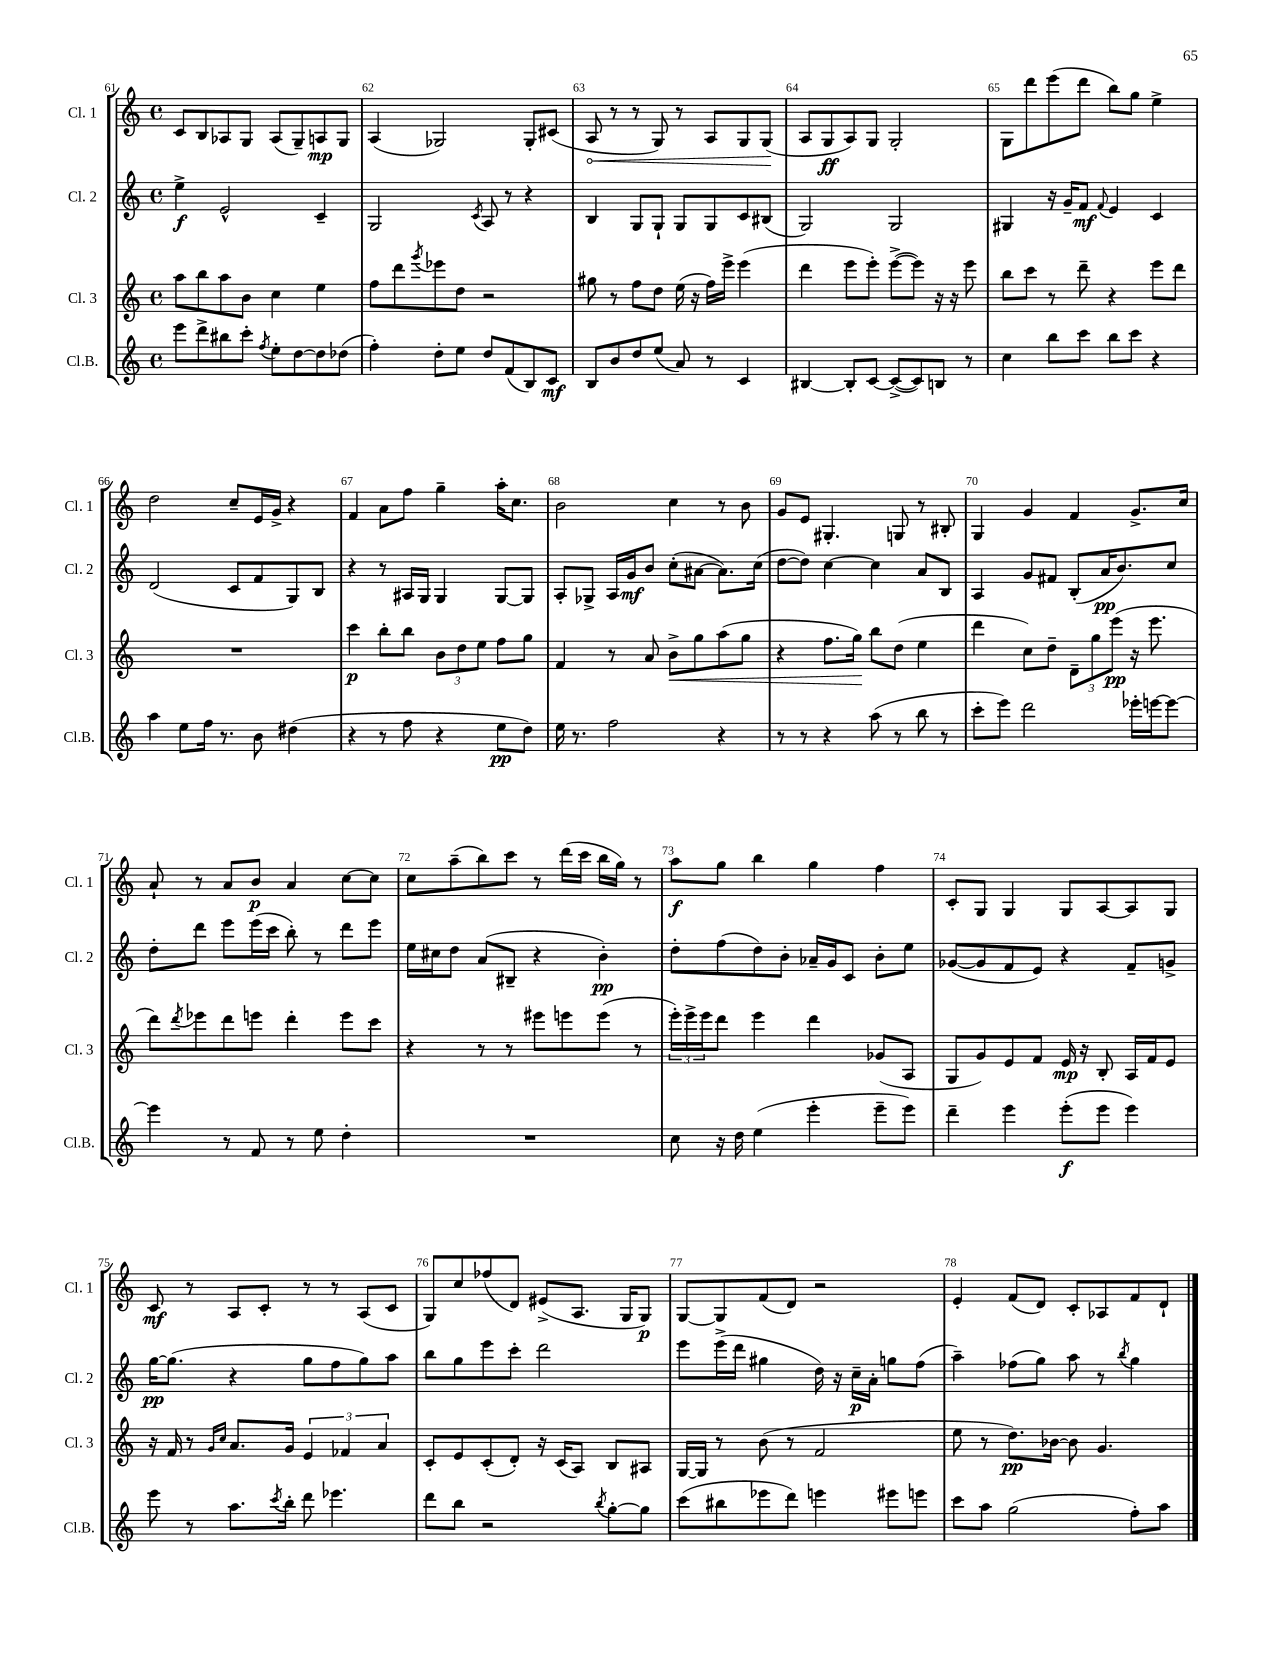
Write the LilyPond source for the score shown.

<<
\new StaffGroup <<
\new Staff = "s0" \with { instrumentName = "Cl. 1" shortInstrumentName = "Cl. 1" } {
    \clef treble \key c \major \defaultTimeSignature \time 4/4
    c'8 b8 aes8 g8 aes8( g8--) a8\mp g8 |
    a4( ges2) ges8-. cis'8( |
    \once \override Hairpin.circled-tip = ##t a8\< r8 r8 g8) r8 a8 g8 g8\!( |
    a8 g8\ff a8) g8 g2-. |
    g8 d'''8 e'''8( d'''8 b''8) g''8 e''4-> |
    d''2 c''8-- e'16 g'16-> r4 |
    f'4 a'8 f''8 g''4-- a''16-. c''8. |
    b'2 c''4 r8 b'8 |
    g'8 e'8 gis4.-. g8 r8 bis8-. |
    g4 g'4 f'4 g'8.-> c''16 |
    a'8-! r8 a'8 b'8\p a'4 c''8~ c''8 |
    c''8 a''8--( b''8) c'''8 r8 d'''16( c'''16 b''16 g''16) r8 |
    a''8\f g''8 b''4 g''4 f''4 |
    c'8-. g8 g4 g8 a8~ a8 g8 |
    c'8\mf r8 a8 c'8-. r8 r8 a8( c'8 |
    g8) c''8 fes''8( d'8) eis'8->( a8. g16 g8\p) |
    g8~ g8 f'8( d'8) r2 |
    e'4-. f'8( d'8) c'8-. aes8 f'8 d'8-! \bar "|." |
}
\new Staff = "s1" \with { instrumentName = "Cl. 2" shortInstrumentName = "Cl. 2" } {
    \clef treble \key c \major \defaultTimeSignature \time 4/4
    e''4->\f e'2-^ c'4-- |
    g2 \acciaccatura { c'8 } a8 r8 r4 |
    b4 g8 g8-! g8 g8 c'8 bis8( |
    g2) g2 |
    gis4 r16 g'16-- f'8\mf \appoggiatura { f'8 } e'4 c'4 |
    d'2( c'8 f'8 g8) b8 |
    r4 r8 ais16 g16 g4 g8~ g8 |
    a8-. ges8-> a16 g'16\mf b'8 c''8-.( ais'8~ ais'8.) c''16( |
    d''8~ d''8) c''4~ c''4 a'8 b8 |
    a4 g'8 fis'8 b8-.( a'16\pp b'8.) c''8 |
    d''8-. d'''8 e'''8 e'''16( c'''16 b''8-.) r8 d'''8 e'''8 |
    e''16 cis''16 d''8 a'8( bis8-- r4 b'4-.\pp) |
    d''8-. f''8( d''8) b'8-. aes'16-- g'16 c'8 b'8-. e''8 |
    ges'8~( ges'8 f'8 e'8) r4 f'8-- g'8-> |
    g''16~\pp g''8.( r4 g''8 f''8 g''8) a''8 |
    b''8 g''8 e'''8 c'''8-. d'''2 |
    e'''8 e'''16->( d'''16 gis''4 d''16) r16 c''16--\p a'16-. g''8 f''8( |
    a''4--) fes''8( g''8) a''8 r8 \acciaccatura { b''8 } g''4 \bar "|." |
}
\new Staff = "s2" \with { instrumentName = "Cl. 3" shortInstrumentName = "Cl. 3" } {
    \clef treble \key c \major \defaultTimeSignature \time 4/4
    a''8 b''8 a''8 b'8 c''4 e''4 |
    f''8 d'''8 \acciaccatura { g'''8 } ees'''8 d''8 r2 |
    gis''8 r8 f''8 d''8 e''16( r16 f''16) e'''16-> e'''4( |
    d'''4 e'''8 e'''8-.) e'''8~->( e'''8) r16 r16 e'''8 |
    b''8 c'''8 r8 d'''8-- r4 e'''8 d'''8 |
    R1 |
    c'''4\p b''8-. b''8 \tuplet 3/2 { b'8 d''8 e''8 } f''8 g''8 |
    f'4 r8 a'8 b'8->\< g''8 a''8( g''8 |
    r4 f''8. g''16\!) b''8 d''8( e''4 |
    d'''4 c''8) d''8-- \tuplet 3/2 { d'8-- g''8 e'''8\pp( } r16 e'''8. |
    d'''8) \acciaccatura { d'''8 } ees'''8 d'''8 e'''8 d'''4-. e'''8 c'''8 |
    r4 r8 r8 eis'''8 e'''8 e'''8( r8 |
    \tuplet 3/2 { e'''16-.) e'''16-> e'''16 } d'''8 e'''4 d'''4 ges'8( a8 |
    g8 g'8) e'8 f'8 e'16\mp r16 b8-. a16 f'16 e'8 |
    r16 f'16 r8 \grace { g'16 c''16 } a'8. g'16 \tuplet 3/2 { e'4 fes'4 a'4 } |
    c'8-. e'8 c'8-.( d'8-.) r16 c'16( a8) b8 ais8 |
    g16~ g16 r8 b'8( r8 f'2 |
    e''8 r8 d''8.\pp) bes'16~ bes'8 g'4. \bar "|." |
}
\new Staff = "s3" \with { instrumentName = "Cl.B." shortInstrumentName = "Cl.B." } {
    \clef treble \key c \major \defaultTimeSignature \time 4/4
    e'''8 d'''8-> bis''8 c'''8-. \acciaccatura { f''8 } e''8-. d''8~ d''8 des''8( |
    f''4-.) d''8-. e''8 d''8 f'8( b8) c'8\mf |
    b8 b'8 d''8 e''8( a'8) r8 c'4 |
    bis4~ bis8-. c'8~ c'8~->( c'8) b8 r8 |
    c''4 b''8 c'''8 b''8 c'''8 r4 |
    a''4 e''8 f''16 r8. b'8 dis''4( |
    r4 r8 f''8 r4 e''8\pp d''8) |
    e''16 r8. f''2 r4 |
    r8 r8 r4 a''8( r8 b''8 r8 |
    c'''8-. e'''8) d'''2 ees'''16-. e'''16~ e'''8~ |
    e'''4 r8 f'8 r8 e''8 d''4-. |
    R1 |
    c''8 r16 d''16 e''4( e'''4-. e'''8-- e'''8) |
    d'''4-- e'''4 e'''8-.\f( e'''8 e'''4) |
    e'''8 r8 a''8. \acciaccatura { c'''8 } b''16-. d'''8 ees'''4. |
    d'''8 b''8 r2 \acciaccatura { b''8 } g''8~-. g''8 |
    c'''8( bis''8 ees'''8 d'''8) e'''4 eis'''8 e'''8 |
    c'''8 a''8 g''2( f''8-.) a''8 \bar "|." |
}
>>
>>
\layout { \context { \Score currentBarNumber = #61 \override BarNumber.break-visibility = ##(#f #t #t) barNumberVisibility = #all-bar-numbers-visible } }
